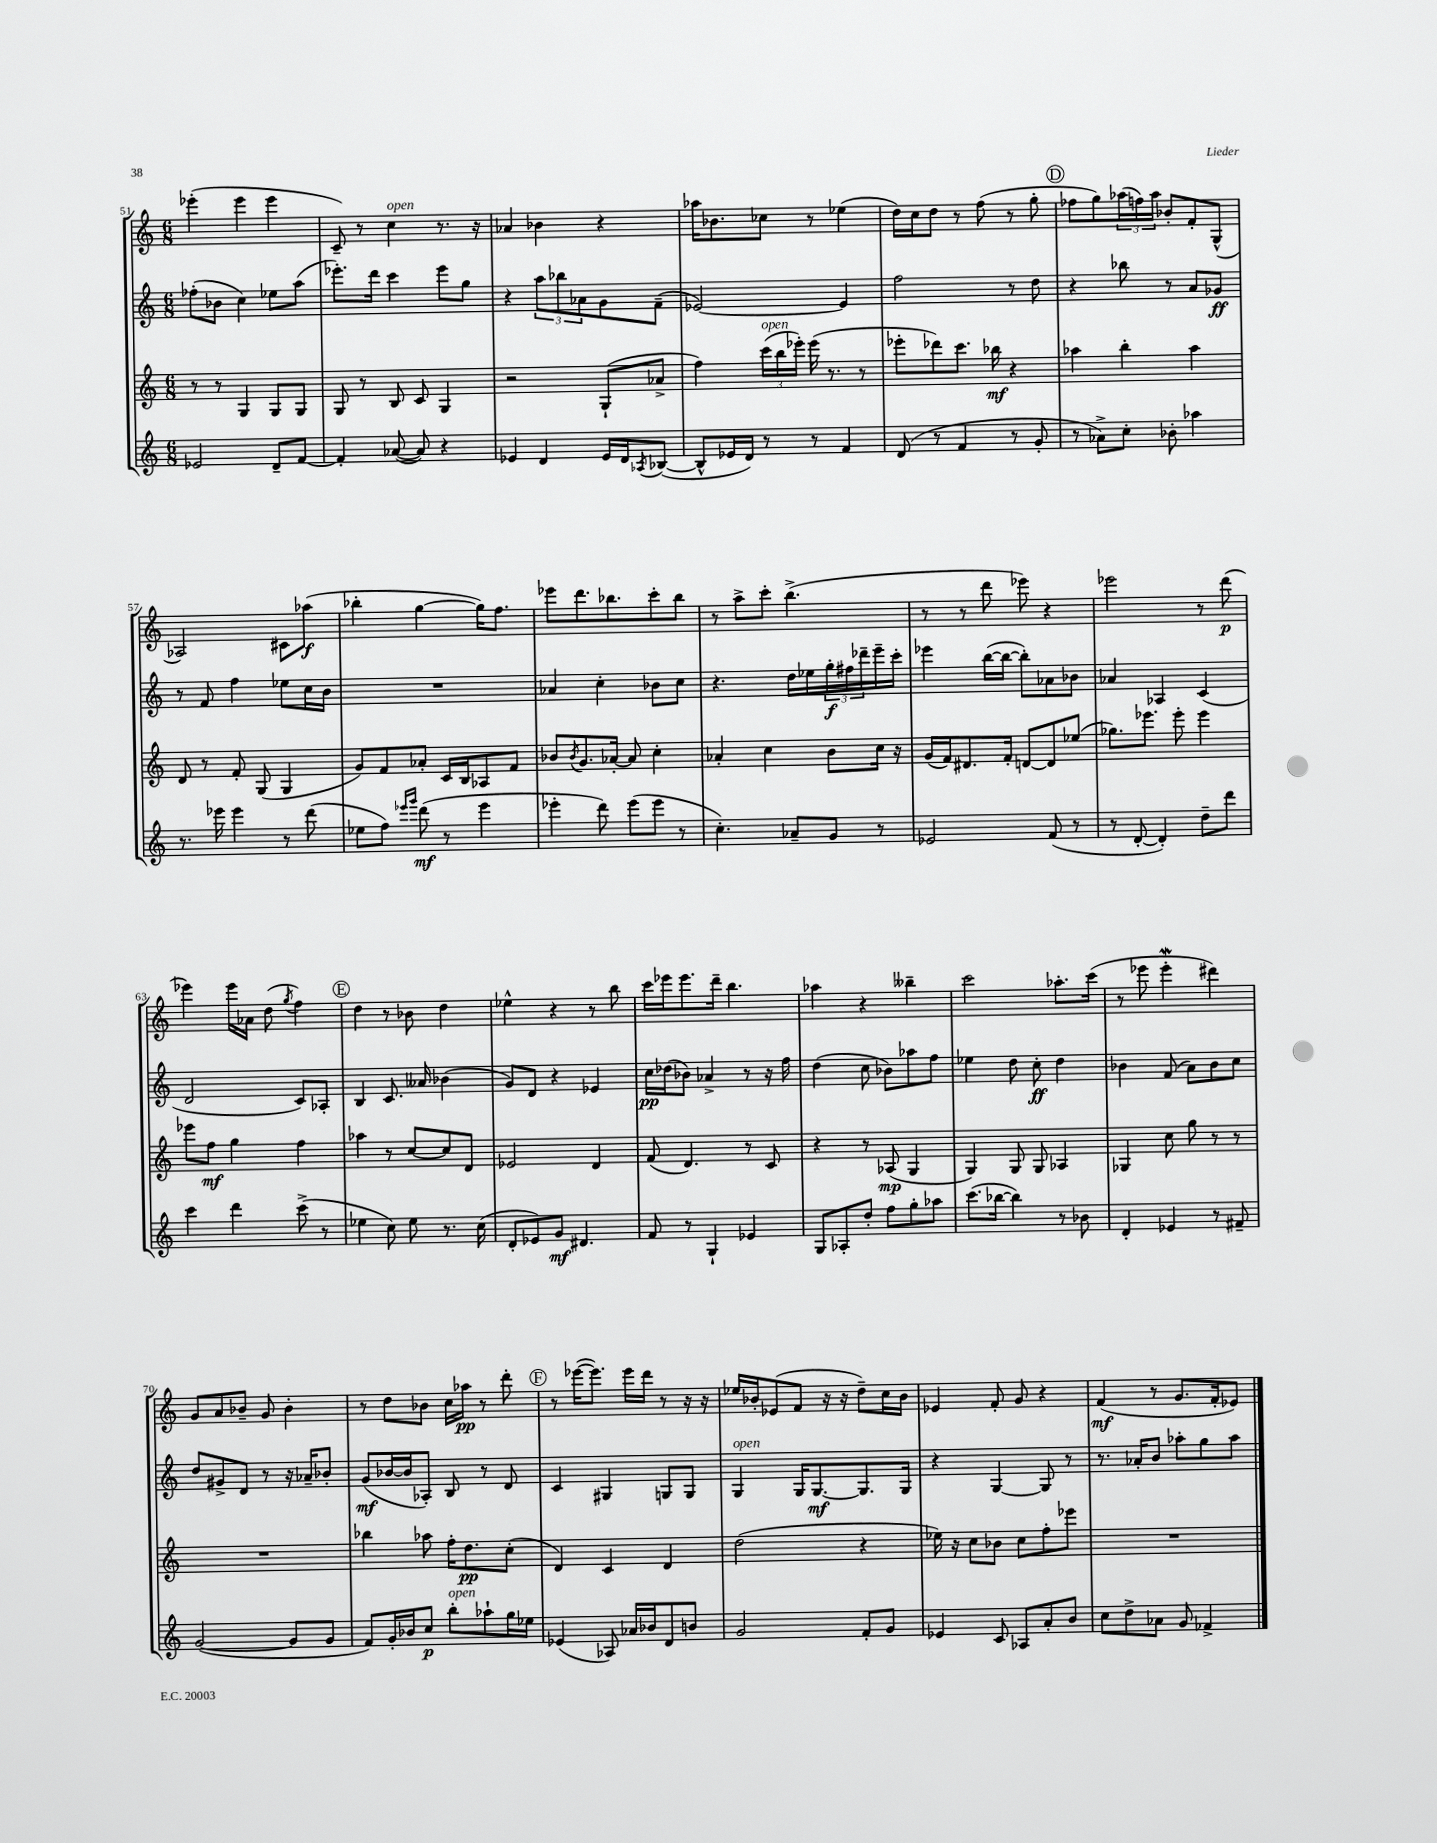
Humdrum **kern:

**kern	**dynam	**kern	**dynam	**kern	**dynam	**kern	**dynam
*part4	*part4	*part3	*part3	*part2	*part2	*part1	*part1
*staff4	*staff4	*staff3	*staff3	*staff2	*staff2	*staff1	*staff1
*clefG2	*	*clefG2	*	*clefG2	*	*clefG2	*
*k[]	*	*k[]	*	*k[]	*	*k[]	*
*M6/8	*	*M6/8	*	*M6/8	*	*M6/8	*
=51	=51	=51	=51	=51	=51	=51	=51
2e-X/	.	8r	.	(8ff-X'\L	.	(4eee-X'\	.
.	.	8r	.	8b-X\J	.	.	.
.	.	4G/	.	4cc\)	.	4eee-\	.
8d~/L	.	8G/L	.	8ee-X\L	.	4eee-\	.
[8f/J	.	8G/J	.	(8aa\J	.	.	.
=52	=52	=52	=52	=52	=52	=52	=52
4f'/]	.	8G/	.	8.eee-X'\L)	.	8c~/)	.
.	.	8r	.	.	.	8r	.
.	.	.	.	16ddd\Jk	.	.	.
!	!	!	!	!	!	!LO:TX:a:i:t=open	!
([8a-X/	.	8B/	.	4ccc\	.	4cc\	.
8a-/])	.	8c/	.	.	.	.	.
4r	.	4G/	.	8eee-\L	.	8.r	.
.	.	.	.	8gg\J	.	.	.
.	.	.	.	.	.	16r	.
=53	=53	=53	=53	=53	=53	=53	=53
4e-X/	.	2r	.	4r	.	4a-X/	.
4d/	.	.	.	12aa\L	.	4b-X\	.
.	.	.	.	12bb-X\	.	.	.
.	.	.	.	12a-X\	.	.	.
16e-/LL	.	(8G`/L	.	8g\	.	4r	.
16d/J	.	.	.	.	.	.	.
8qA-X/	.	.	.	.	.	.	.
([8B-X/J	.	8a-X^/J	.	(8f~\J	.	.	.
=54	=54	=54	=54	=54	=54	=54	=54
8B-^^/L]	.	4ff\)	.	[2e-X/)	.	16aa-X\KL	.
.	.	.	.	.	.	8.b-X\	.
16e-X/L	.	.	.	.	.	.	.
16d/JJ)	.	.	.	.	.	.	.
!	!	!LO:TX:a:i:t=open	!	!	!	!	!
8r	.	(24ccc\LL	.	.	.	8cc-X\J	.
.	.	24bb\	.	.	.	.	.
.	.	24eee-X'\JJ)	.	.	.	.	.
8r	.	(16eee-\	.	.	.	8r	.
.	.	8.r	.	.	.	.	.
4f/	.	.	.	4e-/]	.	(4ee-X\	.
.	.	8r	.	.	.	.	.
=55	=55	=55	=55	=55	=55	=55	=55
(8d/	.	8eee-X'\L	.	2ff\	.	16dd\LL)	.
.	.	.	.	.	.	16cc\J	.
8r	.	8ddd-X\)	.	.	.	8dd\J	.
4f/	.	8.ccc\J	.	.	.	8r	.
.	.	.	.	.	.	(8ff\	.
.	.	16bb-X\	mf	.	.	.	.
8r	.	4r	.	8r	.	8r	.
8g'/	.	.	.	8dd\	.	8gg'\	.
!!LO:REH:place=s1:t=D
=56	=56	=56	=56	=56	=56	=56	=56
8r	.	4aa-X\	.	4r	.	8ff-X\L	.
8a-X^\L)	.	.	.	.	.	8gg\)	.
8cc'\J	.	4bb'\	.	8bb-X\	.	(24aa-X\L	.
.	.	.	.	.	.	24ffn\)	.
.	.	.	.	.	.	24aa-\JJ	.
8b-X'\	.	.	.	8r	.	8b-X'/L	.
4aa-X\	.	4aa-\	.	8a/L	.	8f'/	.
.	.	.	.	8g-X/J	ff	(8G^^/J	.
!!LO:LB:g=z
=57	=57	=57	=57	=57	=57	=57	=57
8.r	.	8d/	.	8r	.	2A-X/)	.
.	.	8r	.	8f/	.	.	.
16eee-X\	.	.	.	.	.	.	.
4eee-\	.	8f'/	.	4ff\	.	.	.
.	.	(8G/	.	.	.	.	.
8r	.	4G/	.	8ee-X\L	.	8c#X\L	.
(8ddd\	.	.	.	16cc\L	.	(8aa-X\J	f
.	.	.	.	16b\JJ	.	.	.
=58	=58	=58	=58	=58	=58	=58	=58
8ee-X\L	.	8g/L)	.	2.r	.	4bb-X'\	.
8ff\J)	.	8f/	.	.	.	.	.
16qqeee-X/LL	.	.	.	.	.	.	.
16qqggg/JJ	.	.	.	.	.	.	.
(8ddd\	mf	8a-X'/J	.	.	.	[4gg\	.
8r	.	16c/LL	.	.	.	.	.
.	.	16B/J	.	.	.	.	.
4eee-\	.	8A-X/	.	.	.	16gg\KL])	.
.	.	.	.	.	.	8.ff\J	.
.	.	8f/J	.	.	.	.	.
=59	=59	=59	=59	=59	=59	=59	=59
4eee-X'\	.	8b-X/L	.	4a-X/	.	8eee-X\L	.
.	.	8qb-/	.	.	.	.	.
.	.	8.g/	.	.	.	8.ddd\	.
8ddd\)	.	.	.	4cc'\	.	.	.
.	.	[16a-X'/Jk	.	.	.	8.bb-X\	.
(8eee-\L	.	8a-/]	.	.	.	.	.
8eee-\J	.	4cc'\	.	8b-X\L	.	8ccc'\	.
8r	.	.	.	8cc\J	.	8bb-\J	.
=60	=60	=60	=60	=60	=60	=60	=60
4.cc'\)	.	4a-X'/	.	4.r	.	8r	.
.	.	.	.	.	.	8aa^\L	.
.	.	4cc\	.	.	.	8ccc'\J	.
8a-X~/L	.	.	.	16dd\LL	.	(4.bb^\	.
.	.	.	.	16ee-X\	.	.	.
8g/J	.	8b\L	.	24gg'\	f	.	.
.	.	.	.	24ff#X\	.	.	.
.	.	.	.	24ddd-X~\	.	.	.
8r	.	16cc\Jk	.	16eee~\	.	.	.
.	.	16r	.	16ccc'\JJ	.	.	.
=61	=61	=61	=61	=61	=61	=61	=61
2e-X/	.	(16g/LL	.	4eee-X\	.	8r	.
.	.	16f/J)	.	.	.	.	.
.	.	8.d#X/	.	.	.	8r	.
.	.	.	.	([16bb\LL	.	8ddd\	.
.	.	16f'/Jk	.	16bb\JJ_	.	.	.
.	.	[8dn/L	.	8bb'\L])	.	8eee-X\)	.
(8f/	.	8d/]	.	8a-X\	.	4r	.
8r	.	(8ee-X/J	.	8b-X\J	.	.	.
=62	=62	=62	=62	=62	=62	=62	=62
8r	.	8.gg-X\L)	.	4a-X/	.	2eee-X\	.
[8d'/	.	.	.	.	.	.	.
.	.	8.eee-X\J	.	.	.	.	.
4d'/])	.	.	.	4A-X/	.	.	.
.	.	8eee-'\	.	.	.	.	.
8dd~\L	.	4eee-\	.	(4c/	.	8r	.
8ddd\J	.	.	.	.	.	(8ddd\	p
!!LO:LB:g=z
=63	=63	=63	=63	=63	=63	=63	=63
4ccc\	.	8eee-X\L	.	2d/	.	4eee-X\)	.
.	.	8ff\J	mf	.	.	.	.
4ddd\	.	4gg\	.	.	.	16eee-\LL	.
.	.	.	.	.	.	16a-X\JJ	.
.	.	.	.	.	.	(8dd\	.
.	.	.	.	.	.	8qgg/	.
(8ccc^\	.	4ff\	.	8c/L)	.	4ff\)	.
8r	.	.	.	8A-X'/J	.	.	.
!!LO:REH:place=s1:t=E
=64	=64	=64	=64	=64	=64	=64	=64
4ee-X\	.	4aa-X\	.	4B/	.	4dd\	.
8cc\)	.	8r	.	8.c/	.	8r	.
8ee-\	.	[8cc/L	.	.	.	8b-X\	.
.	.	.	.	16a--X/	.	.	.
8.r	.	8cc/]	.	(4b-X\	.	4dd\	.
.	.	8d/J	.	.	.	.	.
(16cc\	.	.	.	.	.	.	.
=65	=65	=65	=65	=65	=65	=65	=65
8d'/L	.	2e-X/	.	8g/L)	.	4ee-X^^\	.
8e-X/)	.	.	.	8d/J	.	.	.
8g/J	mf	.	.	4r	.	4r	.
4.d#X/	.	.	.	.	.	.	.
.	.	4d/	.	4e-X/	.	8r	.
.	.	.	.	.	.	8bb\	.
=66	=66	=66	=66	=66	=66	=66	=66
8f/	.	(8f/	.	16cc\LL	pp	16ccc\LL	.
.	.	.	.	(16dd-X\J	.	16eee-X\J	.
8r	.	4.d/)	.	8b-X\J)	.	8.eee-\	.
4G`/	.	.	.	4a-X^/	.	.	.
.	.	.	.	.	.	16ddd~\Jk	.
.	.	.	.	.	.	4.bb\	.
4e-X/	.	8r	.	8r	.	.	.
.	.	8c/	.	16r	.	.	.
.	.	.	.	16ff\	.	.	.
=67	=67	=67	=67	=67	=67	=67	=67
8G/L	.	4r	.	(4dd\	.	4aa-X\	.
8A-X'/	.	.	.	.	.	.	.
8dd'/J	.	8r	.	8cc\	.	4r	.
8ff\L	.	(8A-X/	mp	8b-X\L)	.	.	.
8gg'\	.	4G/	.	8aa-X\	.	4bb--X~\	.
8aa-X\J	.	.	.	8ff\J	.	.	.
=68	=68	=68	=68	=68	=68	=68	=68
(8.ccc\L	.	4G/)	.	4ee-X\	.	2ccc\	.
[16bb-X\Jk	.	.	.	.	.	.	.
4bb-\])	.	8G/	.	8dd\	.	.	.
.	.	8G/	.	8cc'\	ff	.	.
8r	.	4A-X/	.	4dd\	.	8.aa-X'\L	.
8b-X\	.	.	.	.	.	.	.
.	.	.	.	.	.	(16ccc\Jk	.
=69	=69	=69	=69	=69	=69	=69	=69
4d'/	.	4G-X/	.	4b-X\	.	8r	.
.	.	.	.	.	.	8eee-X\	.
4e-X/	.	8cc\	.	(8f/	.	4eee-w'\	.
.	.	8gg\	.	8a\L)	.	.	.
8r	.	8r	.	8b-\	.	4ddd#X\)	.
8f#X~/	.	8r	.	8cc\J	.	.	.
!!LO:LB:g=z
=70	=70	=70	=70	=70	=70	=70	=70
([2g/	.	2.r	.	8dd/L	.	8g/L	.
.	.	.	.	8g#X^/	.	8a/	.
.	.	.	.	8d/J	.	8b-X~/J	.
.	.	.	.	8r	.	8g/	.
8g/L]	.	.	.	16r	.	4b-'\	.
.	.	.	.	16a-X~/KL	.	.	.
8g/J	.	.	.	8b-X'/J	.	.	.
=71	=71	=71	=71	=71	=71	=71	=71
8f/L)	.	4bb-X\	.	(8g/L	mf	8r	.
16g'/L	.	.	.	[16b-X/L	.	8dd\L	.
16b-X/J	.	.	.	16b-/J]	.	.	.
8cc/J	p	8aa-X\	.	8A-X'/J)	.	8b-X\J	.
!LO:TX:a:i:t=open	!	!	!	!	!	!	!
8bb'\L	.	16ff'\KL	.	8B/	.	16cc\LL	.
.	.	8.dd\	pp	.	.	16aa-X\JJ	pp
8aa-X`\	.	.	.	8r	.	8r	.
16gg\L	.	(8cc'\J	.	8d/	.	8ddd'\	.
16ee-X\JJ	.	.	.	.	.	.	.
!!LO:REH:place=s1:t=F
=72	=72	=72	=72	=72	=72	=72	=72
(4e-X/	.	4d/)	.	4c/	.	8r	.
.	.	.	.	.	.	([16eee-X\KL	.
.	.	.	.	.	.	8.eee-\J])	.
8A-X/)	.	4c/	.	4G#X/	.	.	.
16a-X/LL	.	.	.	.	.	16eee-\LL	.
16b-X/J	.	.	.	.	.	16ddd\JJ	.
8d/	.	4d/	.	8Gn/L	.	8r	.
8bn/J	.	.	.	8G/J	.	16r	.
.	.	.	.	.	.	16r	.
=73	=73	=73	=73	=73	=73	=73	=73
!	!	!	!	!LO:TX:a:i:t=open	!	!	!
2g/	.	(2dd\	.	4G/	.	16ee-X/LL	.
.	.	.	.	.	.	16b-X'/J	.
.	.	.	.	.	.	(8e-X/	.
.	.	.	.	16G/KL	.	8f/J	.
.	.	.	.	[8.G/	mf	.	.
.	.	.	.	.	.	16r	.
.	.	.	.	.	.	16r	.
8f'/L	.	4r	.	8.G/]	.	8dd~\L)	.
8g/J	.	.	.	.	.	16cc\L	.
.	.	.	.	16G/Jk	.	16b-\JJ	.
=74	=74	=74	=74	=74	=74	=74	=74
4e-X/	.	16ee-X\)	.	4r	.	4e-X/	.
.	.	16r	.	.	.	.	.
.	.	8cc\L	.	.	.	.	.
8c/	.	8b-X\J	.	[4G/	.	8f'/	.
8A-X/L	.	8cc\L	.	.	.	8g/	.
8a'/	.	8ff'\	.	8G/]	.	4r	.
8b/J	.	8eee-X\J	.	8r	.	.	.
=75	=75	=75	=75	=75	=75	=75	=75
8cc\L	.	2.r	.	8.r	.	(4f/	mf
8dd^\	.	.	.	.	.	.	.
.	.	.	.	16a-X'/KL	.	.	.
8a-X\J	.	.	.	8b/J	.	8r	.
8g/	.	.	.	8aa-X'\L	.	8.g/L	.
4f-X^/	.	.	.	8gg\	.	.	.
.	.	.	.	.	.	16f'/k	.
.	.	.	.	8aa-\J	.	8e-X/J)	.
==	==	==	==	==	==	==	==
*-	*-	*-	*-	*-	*-	*-	*-
